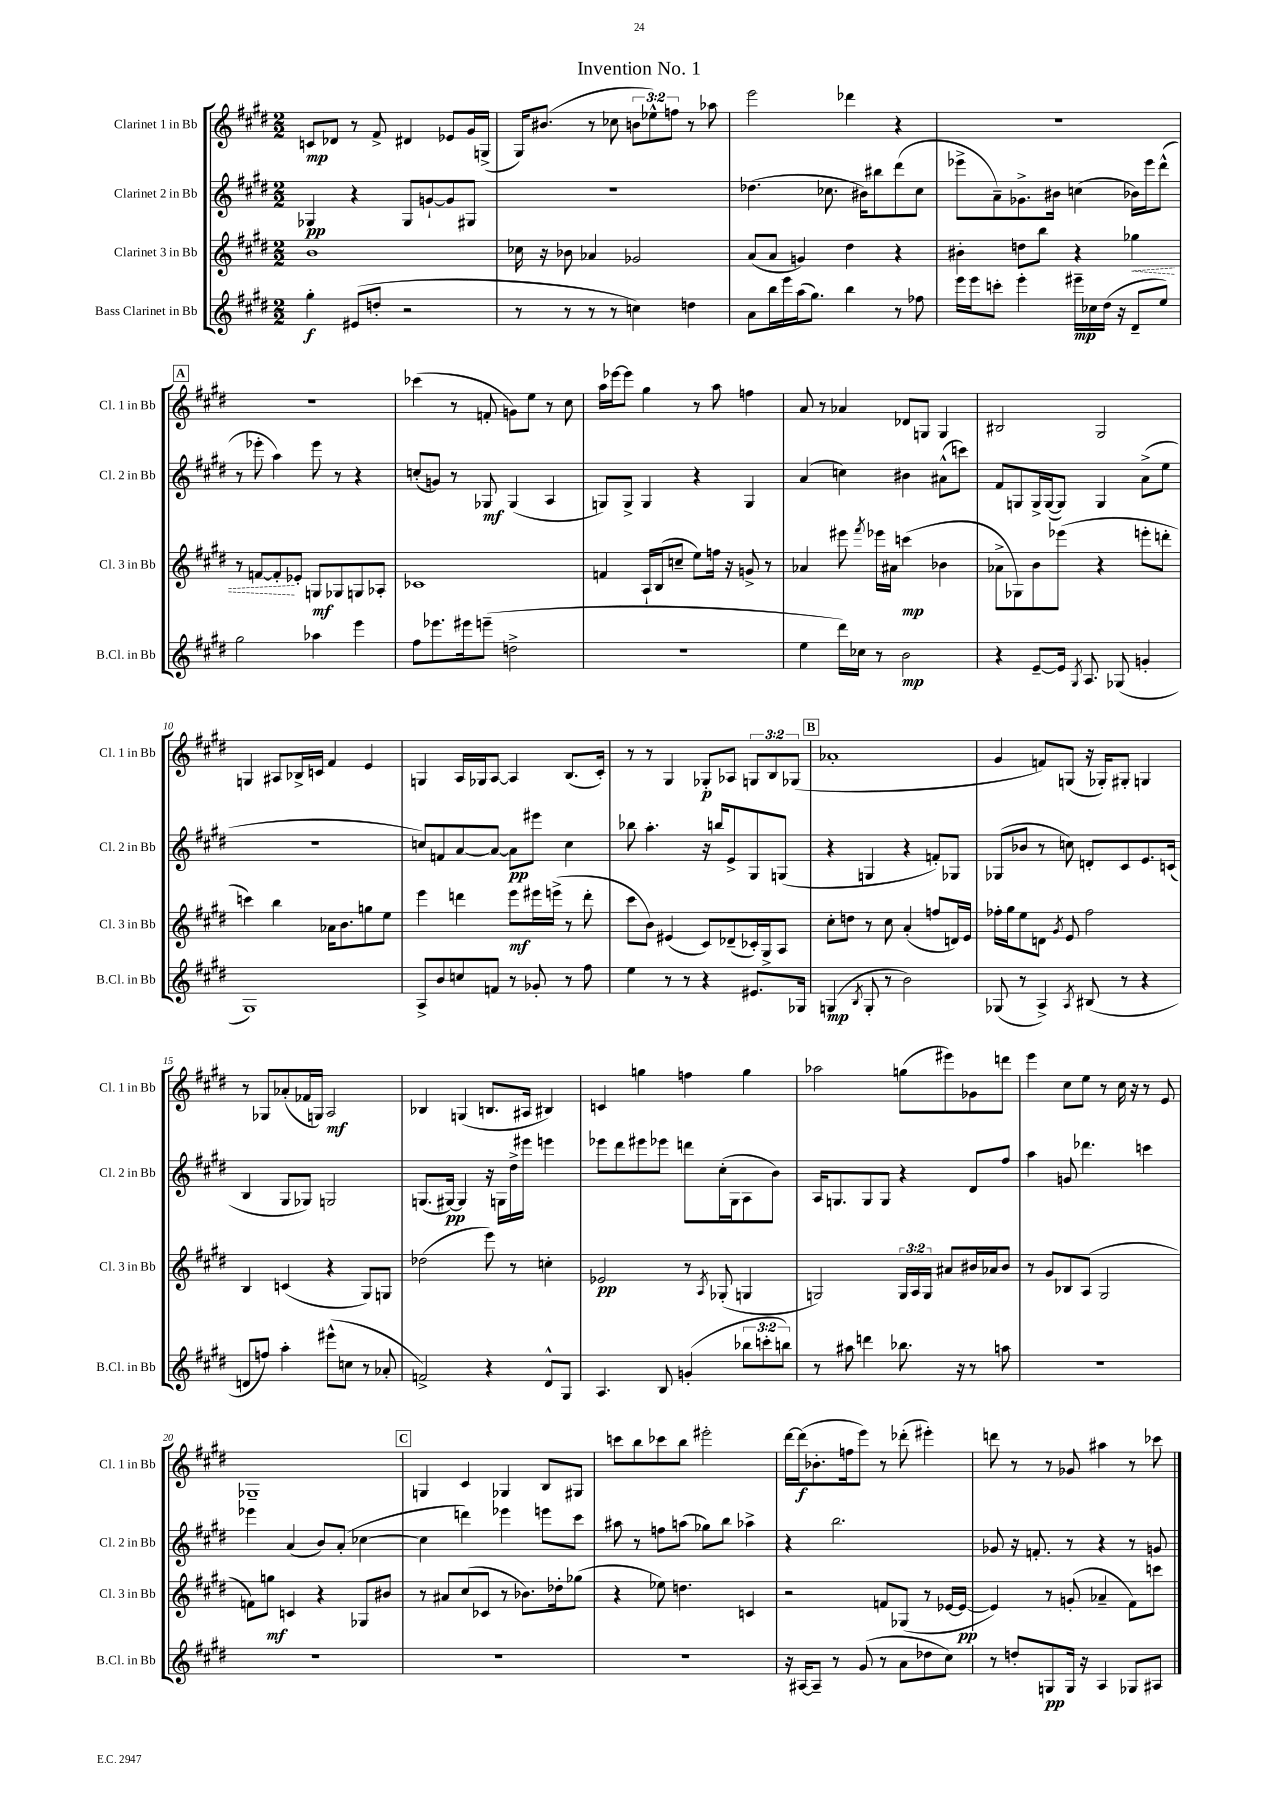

**kern	**kern	**kern	**kern
*staff4	*staff3	*staff2	*staff1
*clefG2	*clefG2	*clefG2	*clefG2
*k[f#c#g#d#]	*k[f#c#g#d#]	*k[f#c#g#d#]	*k[f#c#g#d#]
*M2/2	*M2/2	*M2/2	*M2/2
4gg#'	1b	4G-	8c
.	.	.	8d-
(8e#	.	4r	8r
8dd'	.	.	8f#^
2r	.	8G-	4d#
.	.	[8g`	.
.	.	8g]	8e-
.	.	8G#	16g#
.	.	.	(16G^
=	=	=	=
8r	16cc-	1r	16G#)
.	16r	.	(8.b#
8r	8b-	.	.
8r	4a-	.	8r
8r	.	.	8cc-
4cc)	2g-	.	12b
.	.	.	12ee-^^)
.	.	.	12ff
4dd	.	.	8r
.	.	.	8aa-
=	=	=	=
8a	(8a	(4.dd-	2eee
16bb	8a	.	.
16eee	.	.	.
(16aa	4g)	.	.
8.gg#)	.	.	.
.	.	8.cc-	.
4bb	4dd#	.	4ddd-
.	.	16b#)	.
.	.	8bb#	.
8r	4r	(8ddd#	4r
8ff-	.	8cc-	.
=	=	=	=
16eee	4b#'	8eee-^	1r
16eee	.	.	.
8ccc'	.	8a~)	.
4eee'	8dd	8.g-^	.
.	8bb	.	.
.	.	16b#	.
16eee#~	4r	(4cc	.
16cc-	.	.	.
(16dd#	.	.	.
16r	.	.	.
8d#~	4gg-	16b-)	.
.	.	16eee-	.
8ee)	.	(8ddd#^^	.
=	=	=	=
2gg#	8r	8r	1r
.	[8f	8eee-'	.
.	8f']	4aa)	.
.	8e-'	.	.
4aa-	8G	8eee-	.
.	8G-	8r	.
4eee	8G	4r	.
.	8A-'	.	.
=	=	=	=
8ff#	1c-	(8cc'	(4ccc-
8.eee-	.	8g)	.
.	.	8r	8r
16eee#	.	.	.
(8eee~	.	8G-	8f'
2dd^	.	(4G-	8g)
.	.	.	8ee
.	.	4A	8r
.	.	.	8cc#
=	=	=	=
1r	4f	8G)	16aa
.	.	.	[16eee-
.	.	8G^	8eee-]
.	16A`	4G	4gg#
.	(16B	.	.
.	8cc~	.	.
.	8ee)	4r	8r
.	16ff	.	8aa
.	16r	.	.
.	8g^	4G	4ff
.	8r	.	.
=	=	=	=
4ee	4a-	(4a	8a
.	.	.	8r
16ddd#)	8eee#	4cc)	4a-
16cc-	.	.	.
.	8qfff#	.	.
8r	16eee-	.	.
.	16a#	.	.
2b	(4ccc	4b#	8d-
.	.	.	8G
.	4b-	(8a#^^	4G
.	.	8ccc)	.
=	=	=	=
4r	8a-^	8f#	2B#
.	8G-)	8G	.
[8e~	8b	16G^	.
.	.	([16G	.
16e]	(8eee-	8G])	.
8qG#	.	.	.
8.A	.	.	.
.	4r	4G	2G#
(8G-	.	.	.
4g'	8eee'	(8a^	.
.	8ddd'	8ee	.
=	=	=	=
1G#)	4ccc)	1r	4G
.	4bb	.	8A#
.	.	.	16B-^
.	.	.	16c
.	16a-	.	4f#
.	8.b	.	.
.	8gg	.	4e
.	8ee	.	.
=	=	=	=
8A^	4eee	8cc)	4G
8b	.	8f	.
8cc	4ddd	[8a	16A
.	.	.	16G-
8f	.	8a_	[8A
8r	8eee	8a]	4A]
8g-'	16eee#	8eee#	.
.	(16eee^	.	.
8r	8r	4cc	(8.B
8ff#	8ddd'	.	.
.	.	.	16c#')
=	=	=	=
4ee	8ccc#	8bb-	8r
.	8b)	4.aa'	8r
8r	(4e#	.	4G#
8r	.	.	.
4r	8c#)	16r	8G-'
.	.	16bb	.
.	(8d-~	8e^	8A-
8.e#	16c-')	8G#	12G
.	16G#^	.	.
.	.	.	12B
.	8A	(8G	.
.	.	.	(12G-
16G-	.	.	.
=	=	=	=
(4G	8cc#'	4r	1a-'
.	8dd	.	.
8qB	.	.	.
8G'	8r	4G	.
8r	8cc#	.	.
2b)	(4a'	4r	.
.	8ff	8f')	.
.	16d)	8G-	.
.	16e	.	.
=	=	=	=
(8G-	16ff-'	(8G-	4g#
.	16gg#	.	.
8r	8ee	8b-	.
4A^)	8d	8r	8f)
.	8qg#	.	.
.	8e	8cc)	(8G
8qA	.	.	.
(8B#	2ff-	8d'	16r
.	.	.	16G-')
8r	.	8c#	8G#'
4r	.	8.e	4G
.	.	(16c	.
=	=	=	=
8d	4B	4B	8r
8ff)	.	.	8G-
4aa'	(4c	8G#	(8a-'
.	.	8G-)	16f-
.	.	.	16G)
(8eee#^^	4r	2G	2A
8cc	.	.	.
8r	8G#)	.	.
8a-'	8G	.	.
=	=	=	=
2f^)	(2dd-	(8.G	4B-
.	.	[16G#)	.
.	.	4G#]	(4G
4r	8eee)	16r	8.B
.	.	16G	.
.	8r	16dd#^	.
.	.	16eee#	16A#
8d#^^	4cc'	4eee	4B#)
8G#	.	.	.
=	=	=	=
4.A	2e-	8eee-	4c
.	.	8ddd#	.
.	.	8eee#	4gg
8B	.	8eee-	.
(4g'	8r	8ddd	4ff
.	8qA	.	.
.	(8G-'	(16cc#'	.
.	.	16G#	.
12bb-	4G	8A	4gg
12ccc'	.	.	.
.	.	8b)	.
12bb)	.	.	.
=	=	=	=
8r	2G)	16A	2aa-
.	.	8.G	.
8aa#	.	.	.
4ddd	.	8G	.
.	.	8G	.
8.bb-	24G	4r	(8gg
.	24A	.	.
.	24G	.	.
.	8a#	.	8eee#)
16r	.	.	.
8r	16b#	8d#	8g-
.	16a-	.	.
8aa	8b#	8ff#	8ddd
=	=	=	=
1r	8r	4aa	4eee
.	8g#	.	.
.	8B-	8g	8cc#
.	(8A	4.ddd-	8ee
.	2G#	.	8r
.	.	.	16cc#
.	.	.	16r
.	.	4ccc	8r
.	.	.	8e
=	=	=	=
1r	8f)	4eee-	1G-~
.	8gg	.	.
.	4c	(4a	.
.	4r	8b)	.
.	.	(8a'	.
.	8G-	[4cc-	.
.	8b#	.	.
=	=	=	=
1r	8r	4cc-]	4G
.	8a#	.	.
.	(8cc#	4ddd)	4c#
.	8c-	.	.
.	8r	4eee-	4G-
.	8.b-)	.	.
.	.	8eee	8B
.	16dd-'	.	.
.	(8gg-	8ccc#	8G#
=	=	=	=
1r	4r	8aa#	8ccc
.	.	8r	8bb
.	8ee-)	8ff	8ccc-
.	4.dd	(8aa	8bb
.	.	8gg-)	2eee#'
.	.	8bb	.
.	4c	4aa-^	.
=	=	=	=
16r	2r	4r	[16ddd#
[16A#	.	.	(16ddd#]
8A#~]	.	.	8.b-'
8r	.	2.bb	.
.	.	.	16ff
(8g#	.	.	8eee)
8r	8f	.	8r
8a	(8G-	.	(8ddd-'
8dd-	8r	.	4eee#')
8cc#)	[16e-	.	.
.	16e-_	.	.
=	=	=	=
8r	4e-])	8g-	8ddd
8dd'	.	16r	8r
.	.	8.f'	.
8G	8r	.	8r
16G	(8g'	8r	8g-
16r	.	.	.
4A	4a-~	4r	4aa#
8G-	8f#)	8r	8r
8A#	8ccc	8g	8ccc-
==	==	==	==
*-	*-	*-	*-
